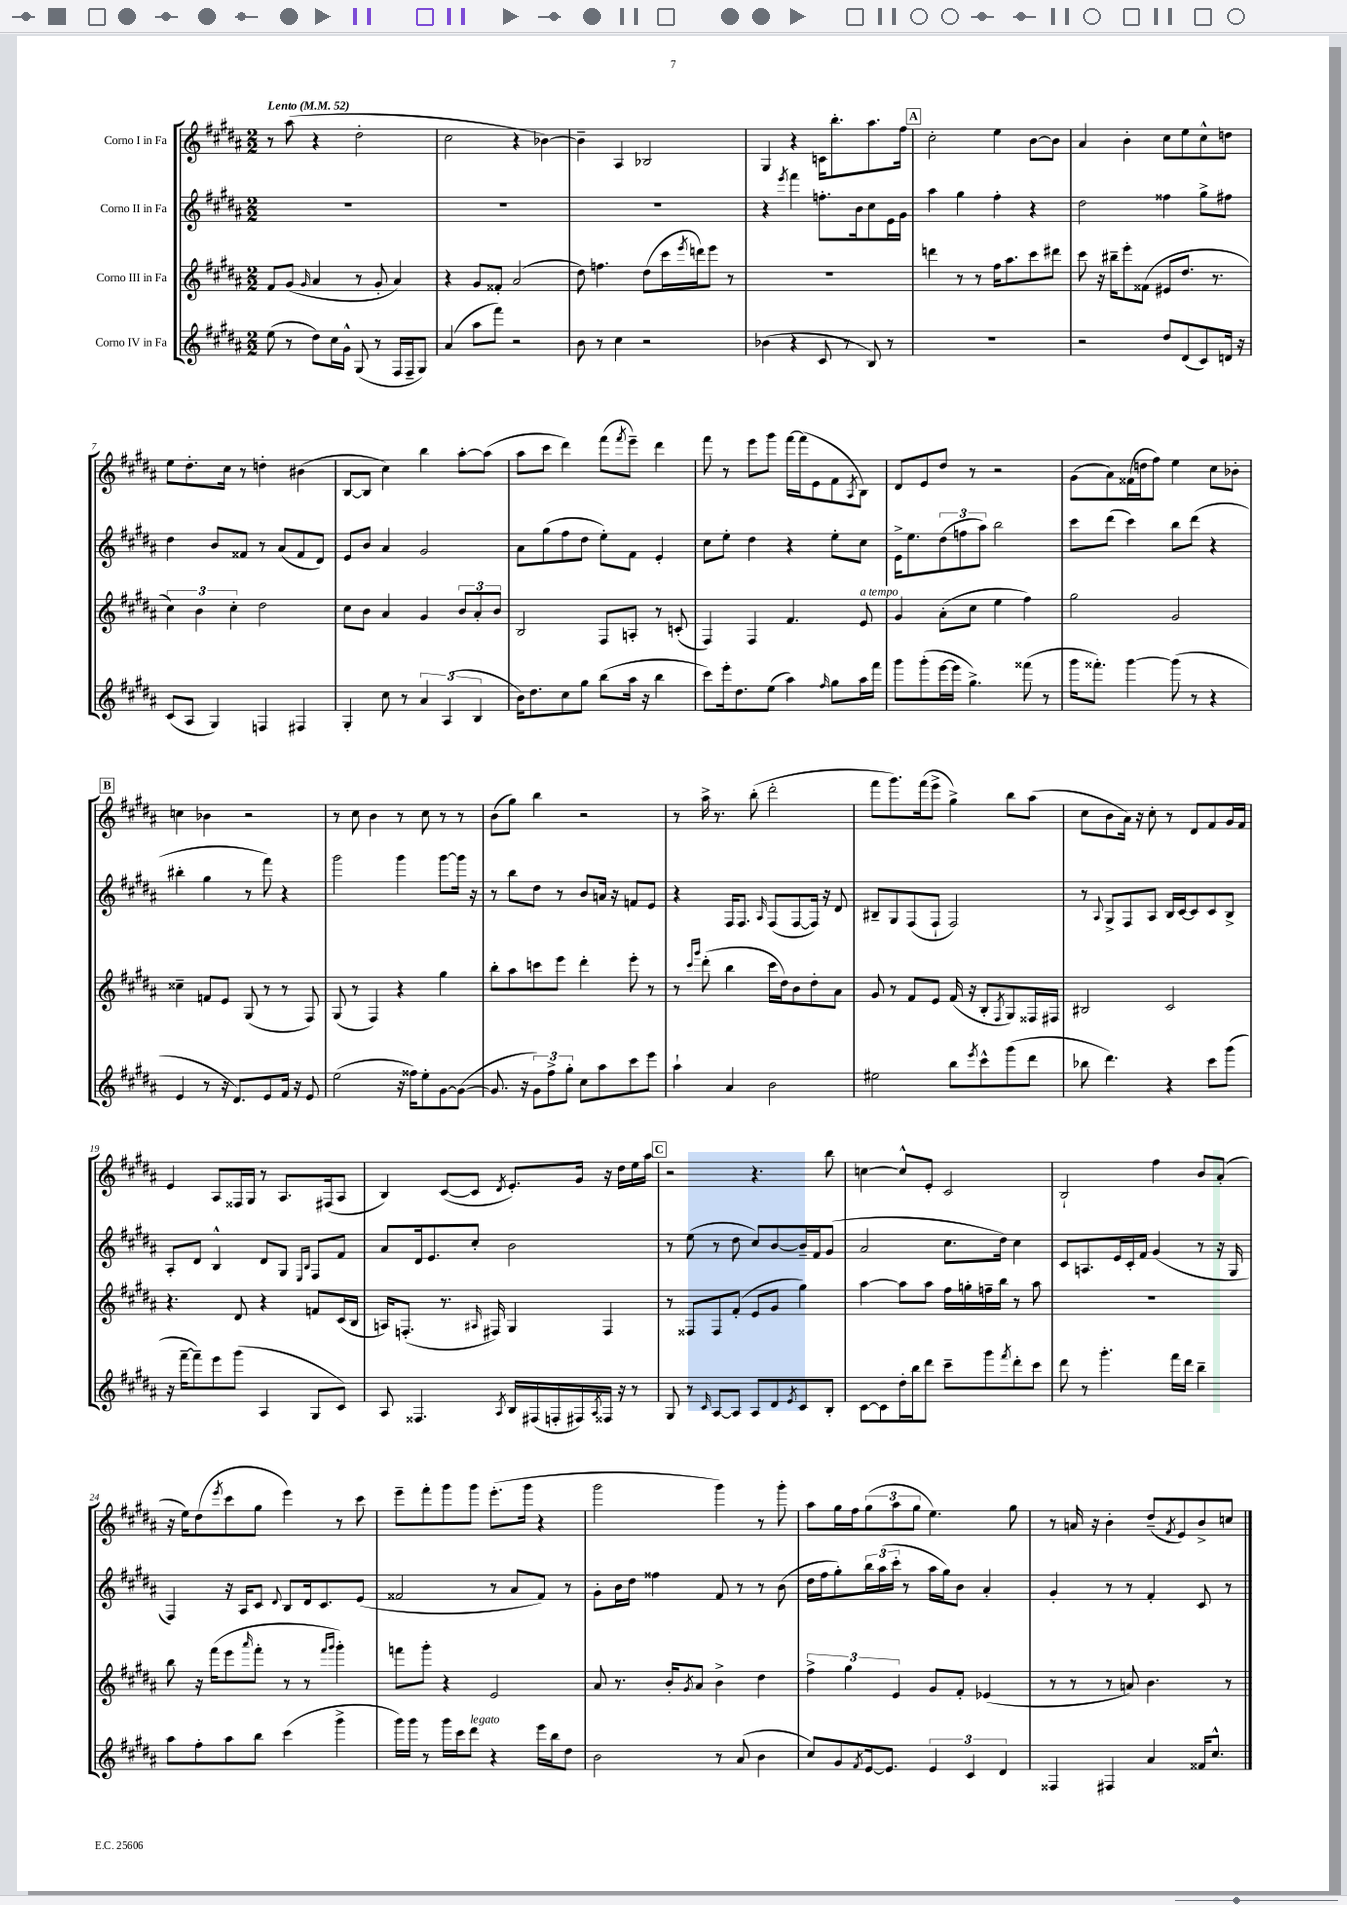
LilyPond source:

<<
\new StaffGroup <<
\new Staff = "s0" \with { instrumentName = "Corno I in Fa" } {
    \clef treble \key b \major \numericTimeSignature \time 2/2 \tempo "Lento" 4 = 52
    r8 ais''8( r4 dis''2-. |
    cis''2 r4 bes'4~) |
    bes'4-- ais4 bes2 |
    gis4 r4 c'16 b''8.-. ais''8. fis''16 |
    \mark \markup { \box "A" } cis''2-. e''4 b'8~ b'8 |
    ais'4 b'4-. cis''8 e''8 cis''8-^ d''8 |
    e''8 dis''8.-. cis''16 r8 d''4-. bis'4( |
    b8~ b8 cis''4) b''4 ais''8~-. ais''8( |
    ais''8 cis'''8 dis'''4) fis'''8( \acciaccatura { fis'''8 } e'''8--) dis'''4 |
    fis'''8 r8 e'''8 gis'''8 fis'''16~ fis'''16( e'8 fis'8 \acciaccatura { ais8 } b8) |
    dis'8 e'8 dis''8 r8 r2 |
    gis'8( ais'8) fisis'16( d''16 fis''8) e''4 cis''8 bes'8-. |
    \mark \markup { \box "B" } c''4 bes'4 r2 |
    r8 cis''8 b'4 r8 cis''8 r8 r8 |
    b'8( gis''8) b''4 r2 |
    r8 ais''16-> r8. b''8-.( dis'''2-. |
    fis'''8 gis'''8.) fis'''16( e'''8-> gis''4->) b''8 ais''8( |
    cis''8 b'8 ais'16) r16 cis''8-. r8 dis'8 fis'8 gis'16 fis'16 |
    e'4 ais8 fisis16 gis16 r8 ais8. fis16( ais8 |
    b4) cis'8~( cis'8 \acciaccatura { dis'8 } e'8.-.) gis'16 r16 dis''16 e''16 ais''16 |
    \mark \markup { \box "C" } r2 r4. b''8 |
    c''4~ c''8-^ e'8-. cis'2 |
    b2-! fis''4 b'8 ais'8-.( |
    r16 e''16) dis''8( \acciaccatura { e'''8 } cis'''8 gis''8 e'''4) r8 cis'''8 |
    e'''8-- fis'''8-. gis'''8 gis'''8 e'''8.-.( gis'''16 r4 |
    gis'''2 gis'''4) r8 gis'''8-. |
    ais''8 gis''16 fis''16 \tuplet 3/2 { gis''8( ais''8 gis''8 } e''4.) gis''8 |
    r8 a'16 r16 b'4-. dis''8--( \acciaccatura { fis'8 } e'8) b'8-> c''8 \bar "|." |
}
\new Staff = "s1" \with { instrumentName = "Corno II in Fa" } {
    \clef treble \key b \major \numericTimeSignature \time 2/2
    R1 |
    R1 |
    R1 |
    r4 \acciaccatura { e'''8 } fis'''4 f''8.-. b'16 cis''8 e'16 gis'16 |
    \mark \markup { \box "A" } ais''4 gis''4 fis''4-. r4 |
    dis''2 fisis''4 gis''8-> fis''8 |
    dis''4 b'8 fisis'8 r8 ais'8( fisis'8 dis'8) |
    e'8 b'8 ais'4 gis'2 |
    ais'8 gis''8( fis''8 dis''8 e''8-.) fis'8 e'4-. |
    cis''8 e''8-. dis''4 r4 e''8-. cis''8 |
    e'16-> e''8. \tuplet 3/2 { dis''8( f''8 ais''8) } b''2 |
    cis'''8 dis'''8( cis'''4) b''8 dis'''8( r4 |
    \mark \markup { \box "B" } bis''4-. gis''4 r8 fis'''8) r4 |
    gis'''2 gis'''4 gis'''8~ gis'''16 r16 |
    r8 b''8 dis''8 r8 b'8 a'16 r16 f'8 e'8 |
    r4 fis16 fis8. \grace { ais16 } fis8( fis8~ fis16) r16 dis'8 |
    bis8-- gis8 fis8( fis8-! fis2) |
    r8 \appoggiatura { ais8 } gis8-> fis8 ais8 b16 cis'16~ cis'8 cis'8 b8-> |
    ais8-. dis'8 b4-^ dis'8 gis8 \grace { e16 b16 } fis8 fis'8 |
    ais'8 dis'16 e'8. cis''8-. b'2 |
    \mark \markup { \box "C" } r8 e''8( r8 dis''8 cis''8) b'8~ b'16-- fis'16 gis'8( |
    ais'2 cis''8. dis''16) cis''4 |
    cis'8 a8. e'16 cis'16-. fis'16 gis'4( r8 r16 gis16 |
    fis4) r16 ais16 cis'8 \appoggiatura { dis'8 } b8 dis'16 cis'8. e'8( |
    fisis'2 r8 ais'8 fisis'8) r8 |
    gis'8-. b'16 dis''16 fisis''4 fis'8 r8 r8 b'8( |
    dis''16 fis''16 gis''8-.) \tuplet 3/2 { b''16 ais''16( cis'''16-. } r8 ais''16 gis''16) b'8 ais'4-. |
    gis'4-. r8 r8 fis'4-. cis'8 r8 \bar "|." |
}
\new Staff = "s2" \with { instrumentName = "Corno III in Fa" } {
    \clef treble \key b \major \numericTimeSignature \time 2/2
    fis'8 gis'8( \grace { gis'16 } ais'4 r8 gis'8-. ais'4) |
    r4 gis'8 fisis'8-. ais'2( |
    dis''8) f''4. dis''8( cis'''16 \acciaccatura { e'''8 } d'''16) e'''8 r8 |
    R1 |
    \mark \markup { \box "A" } d'''4 r8 r8 fis''16 ais''8. cis'''8 dis'''8 |
    cis'''8 r16 bis''16-- e'''8-. fisis'8( eis'8 dis''8. r8. |
    \tuplet 3/2 { cis''4) b'4 cis''4-. } dis''2 |
    cis''8 b'8 ais'4 gis'4 \tuplet 3/2 { b'8 ais'8-. b'8 } |
    b2 fis8 a8-. r8 c'8-.( |
    fis4) fis4 fis'4. e'8^\markup { \italic "a tempo" } |
    gis'4 ais'8-.( cis''8 e''4 fis''4) |
    gis''2 gis'2 |
    \mark \markup { \box "B" } cisis''4-- f'8 e'8 gis8( r8 r8 fis8) |
    gis8( r8 fis4) r4 gis''4 |
    b''8-. ais''8 c'''8 e'''8 dis'''4-. e'''8-. r8 |
    r8 \grace { cis'''16 gis'''16 } dis'''8-.( b''4 cis'''16 dis''16) b'8 dis''8-. ais'8 |
    gis'8 r8 fis'8 e'8 fis'16( r16 b8-. \acciaccatura { fis8 } gis8) fisis16 fis16 |
    bis2 cis'2 |
    r4. dis'8 r4 f'8 cis'16( b16 |
    a16) f8.-.( r8. \grace { ais16 } fis16) gis4 fis4 |
    \mark \markup { \box "C" } r8 fisis8 fisis8 fis'8-.( e'8 gis'8 gis''4) |
    ais''4~ ais''8 ais''8 fis''16 g''16-. f''16-- b''16 r8 ais''8 |
    R1 |
    b''8 r16 fis'''16( e'''8 \grace { ais'''16 } fis'''8-. r8 r8 \grace { fis'''16 gis'''16 } gis'''4-.) |
    f'''8 gis'''8-. r4 e'2 |
    ais'8 r8. b'16-. \acciaccatura { gis'8 } ais'8 b'4-> dis''4 |
    \tuplet 3/2 { fis''4-> gis''4 e'4 } gis'8 fis'8-. ees'4( |
    r8 r8 r8 a'8) b'4. r8 \bar "|." |
}
\new Staff = "s3" \with { instrumentName = "Corno IV in Fa" } {
    \clef treble \key b \major \numericTimeSignature \time 2/2
    e''8( r8 dis''8) cis''16 gis'16-^ gis8( r8 fis16 fis16-- gis8) |
    ais'4( ais''8 fis'''8) r2 |
    b'8 r8 cis''4 r2 |
    bes'4( r4 cis'8 r8 b8) r8 |
    \mark \markup { \box "A" } R1 |
    r2 dis''8 dis'8( cis'8) d'16 r16 |
    cis'8( ais8 gis4) f4 fis4 |
    gis4-. cis''8 r8 \tuplet 3/2 { ais'4 ais4( b4 } |
    b'16) dis''8. cis''8 gis''8 b''8( ais''16 r16 b''4 |
    cis'''8) e'''16-. dis''8. e''8( ais''4) \grace { fis''16 } gis''8 ais''16 fis'''16 |
    gis'''8 gis'''8-.( e'''16~ e'''16 gis''4.->) fisis'''8( r8 |
    gis'''16 fisis'''8.-.) gis'''4~ gis'''8( r8 r4 |
    \mark \markup { \box "B" } e'4 r8 r16 dis'8.) e'8 fis'16 r16 e'8 |
    e''2( r16 fisis''16) e''8-. gis'8~ gis'8~( |
    gis'8. r16 \tuplet 3/2 { gis'8) fis''8-> gis''8-. } cis''8 ais''8 cis'''8 e'''8 |
    ais''4-! ais'4 b'2 |
    eis''2 b''8 \acciaccatura { e'''8 } cis'''8-^ gis'''8( dis'''8 |
    bes''8 dis'''4.) r4 cis'''8 gis'''8( |
    r16 fis'''16~-- fis'''8--) e'''8 gis'''8( ais4 gis8 cis'8) |
    ais8 fisis4. \acciaccatura { ais8 } b16 fis16( f16-. fis16) \acciaccatura { ais8 } fisis16 r16 r8 |
    \mark \markup { \box "C" } gis8 r8 \grace { cis'16 } ais8~ ais8 ais8 dis'8 \acciaccatura { e'8 } cis'8 b8-. |
    cis'8~ cis'8 dis''16-. b''16 dis'''8 cis'''8-- gis'''8 \acciaccatura { fis'''8 } dis'''8-. cis'''8 |
    dis'''8 r8 gis'''4.-. fis'''16 dis'''16 b''4-- |
    ais''8 fis''8-. ais''8 b''8 cis'''4( gis'''4-> |
    gis'''16) gis'''16 r8 gis'''16 cis'''16 dis'''8^\markup { \italic "legato" } r4 e'''16 b''16 dis''8 |
    b'2 r8 ais'8( b'4 |
    cis''8) gis'8 \acciaccatura { fis'8 } e'16~ e'8. \tuplet 3/2 { e'4 cis'4 dis'4 } |
    fisis4 fis4 ais'4 fisis'16 cis''8.-^ \bar "|." |
}
>>
>>
